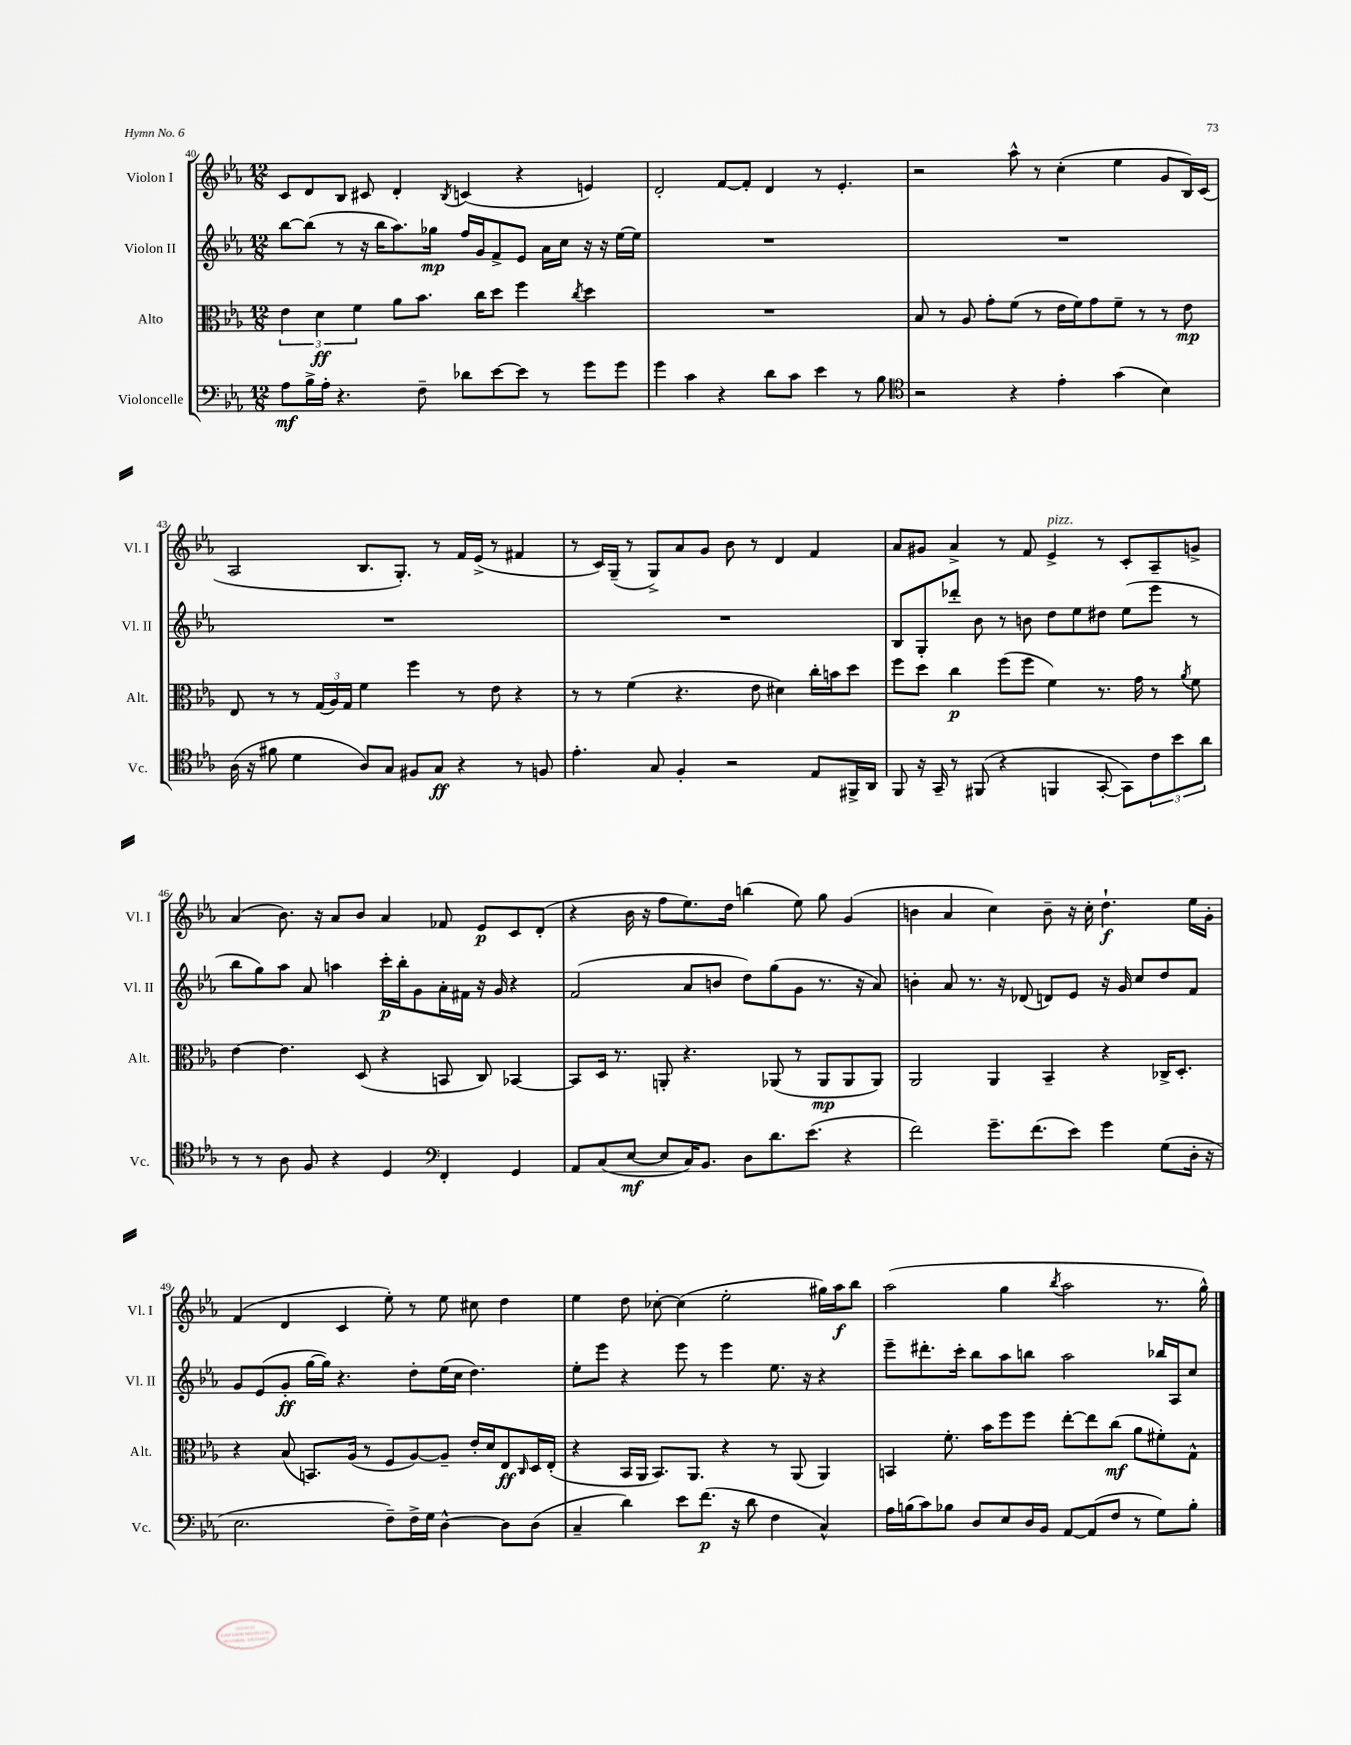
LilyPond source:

<<
\new StaffGroup <<
\new Staff = "s0" \with { instrumentName = "Violon I" shortInstrumentName = "Vl. I" } {
    \clef treble \key ees \major \numericTimeSignature \time 12/8
    c'8 d'8 bes8 cis'8 d'4-. \acciaccatura { bes8 } c'4( r4 e'4) |
    d'2-. f'8~ f'8-. d'4 r8 ees'4.-. |
    r2 aes''8-^ r8 c''4-.( ees''4 g'8 bes16) c'16( |
    aes2 bes8. g8.-.) r8 f'16 ees'16->( r8 fis'4 |
    r8 c'16) g16--( r8 g8->) aes'8 g'8 bes'8 r8 d'4 f'4 |
    aes'8 gis'8 aes'4-> r8 f'8 ees'4->^\markup { \italic "pizz." } r8 c'8-. aes8-- g'8-> |
    aes'4( bes'8.) r16 aes'8 bes'8 aes'4 fes'8 ees'8\p c'8 d'8-.( |
    r4 bes'16 r16 f''8 ees''8.) d''16 b''4( ees''8) g''8 g'4( |
    b'4 aes'4 c''4) b'8-- r16 c''16-. d''4.-!\f ees''16 g'16-. |
    f'4( d'4 c'4 ees''8-.) r8 ees''8 cis''8 d''4 |
    ees''4 d''8 ces''8~-. ces''4( ees''2-. gis''16) aes''16\f bes''8 |
    aes''2( g''4 \acciaccatura { bes''8 } aes''2 r8. g''16-^) \bar "|." |
}
\new Staff = "s1" \with { instrumentName = "Violon II" shortInstrumentName = "Vl. II" } {
    \clef treble \key ees \major \numericTimeSignature \time 12/8
    bes''8~ bes''8( r8 r16 bes''16 aes''8.) ges''16\mp f''16 g'16 f'8-> ees'8 aes'16 c''16 r16 r16 ees''16~ ees''16 |
    R1. |
    R1. |
    R1. |
    R1. |
    bes8 g8-. des'''8-. bes'8 r8 b'8 d''8 ees''8 dis''8 ees''8( ees'''8 r8 |
    bes''8 g''8) aes''8 aes'8 a''4 c'''16-.\p bes''16-. g'8 aes'16-. fis'16 r16 g'16 r4 |
    f'2( aes'8 b'8 d''8) g''8( g'8 r8. r16 aes'8) |
    b'4-. aes'8 r8. r16 des'8( d'8) ees'8 r16 g'16 c''8 d''8 f'8 |
    g'8 ees'8( g'8-.\ff g''16~ g''16) r4. d''8-. ees''16( c''16 d''4.) |
    ees''8-. ees'''8 r4 ees'''8 r8 ees'''4 ees''8. r16 r4 |
    ees'''8-- dis'''8.-. c'''16-. bes''8 aes''8 b''8 aes''2 bes''16 aes16 c''8 \bar "|." |
}
\new Staff = "s2" \with { instrumentName = "Alto" shortInstrumentName = "Alt." } {
    \clef alto \key ees \major \numericTimeSignature \time 12/8
    \tuplet 3/2 { ees'4 d'4\ff f'4 } aes'8 bes'8. c''16 d''8 f''4 \acciaccatura { c''8 } d''4 |
    R1. |
    bes8 r8 aes8 g'8-. f'8( r8 ees'16 f'16) g'8 f'8-- r8 r8 ees'8\mp |
    ees8 r8 r8 \tuplet 3/2 { g16( aes16) g16 } f'4 f''4 r8 ees'8 r4 |
    r8 r8 f'4( r4. ees'8 dis'4) c''16-. b'16 d''8 |
    f''8 d''8 c''4\p f''8( f''8 f'4) r8. g'16 r8 \acciaccatura { aes'8 } f'8 |
    ees'4~ ees'4. d8( r4 b,8 c8) bes,4~ |
    bes,8 d16 r8. a,8-. r4. aes,8( r8 aes,8\mp aes,8 aes,8) |
    aes,2 aes,4 bes,4-- r4 ces16-> d8.-. |
    r4 bes8( b,8.) aes16( r8 f8 aes8~) aes8-- ees'16-. d'16 ees8\ff \grace { c16 } d16 ees16-.( |
    r4 bes,16 aes,16 bes,8.) aes,8. r4 r8 aes,8( aes,4) |
    b,4 f'8.-. bes'16 f''8 f''8 ees''8~-. ees''8 c''8\mf( aes'8 fis'8-.) g8-^ \bar "|." |
}
\new Staff = "s3" \with { instrumentName = "Violoncelle" shortInstrumentName = "Vc." } {
    \clef bass \key ees \major \numericTimeSignature \time 12/8
    aes8\mf bes16-> aes16-. r4. f8-- des'8 ees'8~ ees'8 r8 g'8 g'8 |
    g'4 c'4 r4 d'8 c'8 ees'4 r8 bes8 |
    \clef tenor r2 r4 ees'4-. g'4( bes4) |
    aes16( r16 fis'8 d'4 aes8) g8 fis8 g8\ff r4 r8 f8 |
    ees'4.-. g8 f4-. r2 ees8 fis,16-> aes,16 |
    f,8 r16 g,16-- r8 fis,8( r4 f,4 g,8~-. g,8) \tuplet 3/2 { c'8 bes'8 aes'8 } |
    r8 r8 aes8 f8 r4 d4 \clef bass f,4-. g,4 |
    aes,8 c8( ees8~\mf ees8 c16) bes,8. d8 d'8. ees'8.( r4 |
    f'2) g'8.-- f'8.( ees'8) g'4 g8( d16-. r16 |
    ees2. f8--) f16-> g16 d4~-^ d8 d8( |
    c4-- d'4) ees'8 f'8.\p( r16 d'8 f4 c4-^) |
    aes16 b16( c'8) bes8 d8 ees8 d16 bes,16 aes,8~ aes,8( f8 r8 g8) bes8-. \bar "|." |
}
>>
>>
\layout { \context { \Score currentBarNumber = #40 } }
